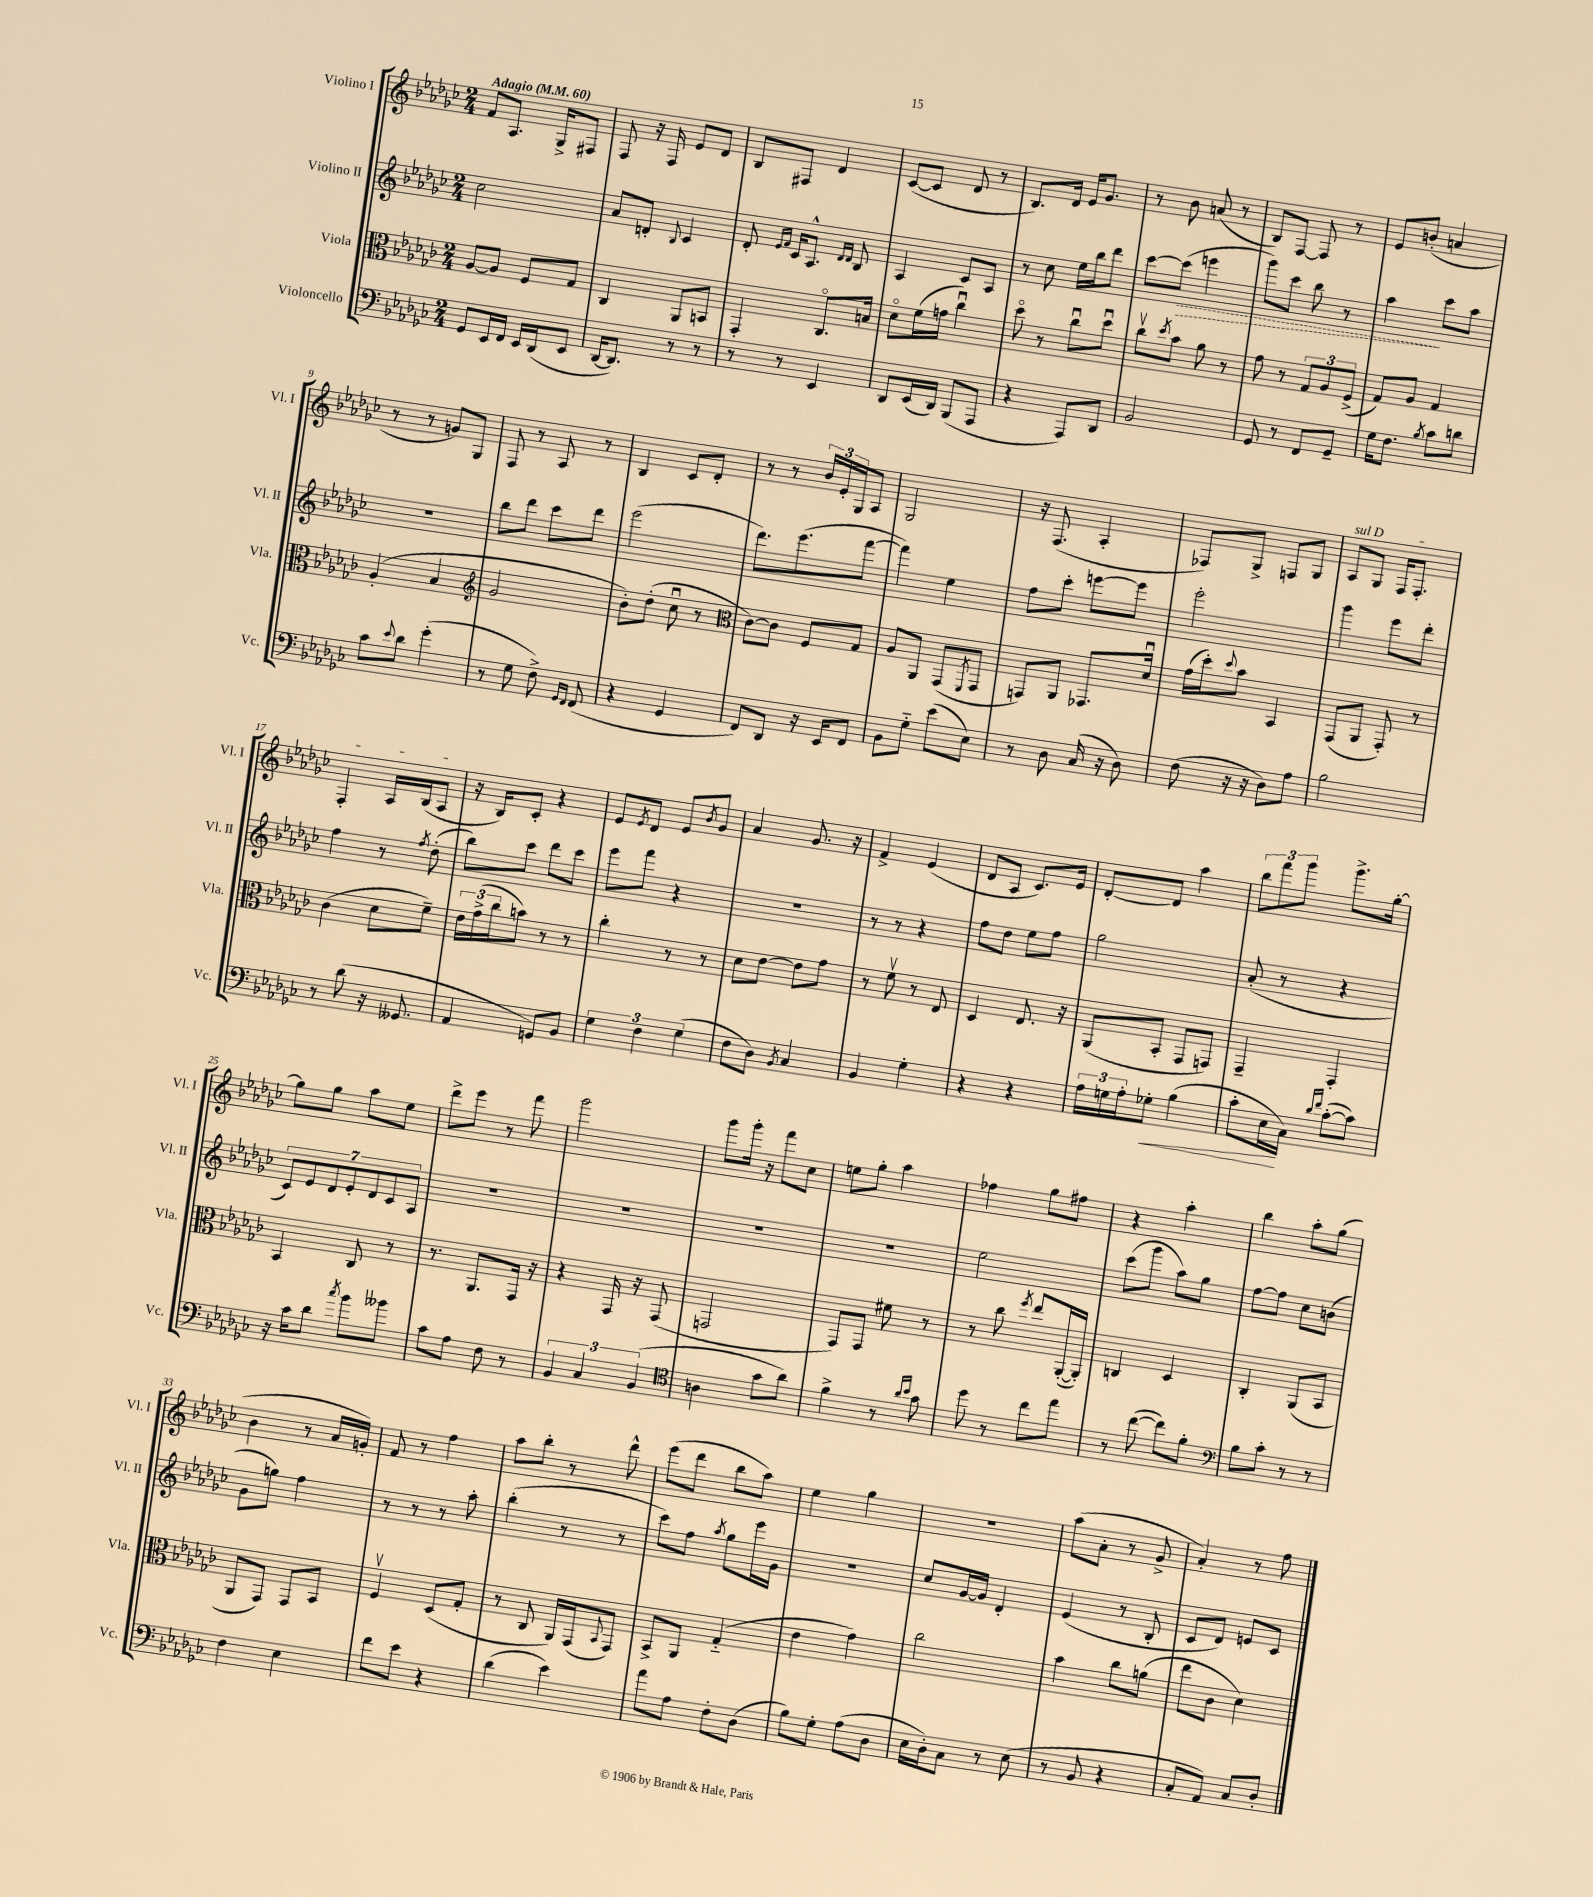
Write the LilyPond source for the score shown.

<<
\new StaffGroup <<
\new Staff = "s0" \with { instrumentName = "Violino I" shortInstrumentName = "Vl. I" } {
    \clef treble \key ges \major \numericTimeSignature \time 2/4 \tempo "Adagio" 4 = 60
    f'8 aes8. ges16-> fis8 |
    f8 r16 f16 ees'8 des'8 |
    bes8 fis8 des'4 |
    ces'8~( ces'8 des'8 r8 |
    bes8.) des'16 ees'16 ges'8. |
    r8 bes'8 a'8( r8 |
    bes8) f8~ f8 r8 |
    ees'8 b'8-.( a'4 |
    r8 r8 g'8) ges8 |
    f8 r8 aes8 r8 |
    bes4 ces'8 des'8-. |
    r8 r8 \tuplet 3/2 { bes'16 ees'16-. ges16 } aes8 |
    ges2 |
    r16 f8.( aes4-. |
    fes8) ges8-> f8 ges8 |
    \once \override TextSpanner.bound-details.left.text = \markup { \italic "sul D" } aes8\startTextSpan ges8 f16 f8.-. |
    f4-. aes16 bes16( aes8\stopTextSpan |
    r16 bes16) ces'8-. r4 |
    ees'8 \acciaccatura { ees'8 } des'8 ees'8 \acciaccatura { bes'8 } ges'8 |
    aes'4 ges'8. r16 |
    f'4-> ees'4( |
    des'8 aes8 ces'8.) ees'16 |
    des'8~-. des'8 aes''4 |
    \tuplet 3/2 { bes''8 f'''8 ges'''8 } ges'''8.-> ges''16~-. |
    ges''8 ges''8 aes''8 ees''8 |
    des'''8-> ees'''8 r8 f'''8 |
    ges'''2 |
    ges'''8 ges'''16-. r16 f'''8 ces''8 |
    e''8 ges''8-. aes''4 |
    fes''4 ges''8 fis''8 |
    r4 aes''4-. |
    bes''4 aes''8-. ges''8( |
    bes'4 r8 aes'16 g'16-.) |
    f'8 r8 f''4 |
    aes''8 bes''8-. r8 des'''8-^ |
    ees'''8( des'''8 bes''8 aes''8) |
    ees''4 ges''4 |
    R2 |
    aes''8( aes'8-. r8 ges'8-> |
    aes'4-.) r8 f''8 \bar "|." |
}
\new Staff = "s1" \with { instrumentName = "Violino II" shortInstrumentName = "Vl. II" } {
    \clef treble \key ges \major \numericTimeSignature \time 2/4
    ces''2 |
    aes'8 d'8-. \appoggiatura { bes8 } ces'4 |
    des'8-. \grace { ees'16 f'16 } ces'16 aes8.-^ \grace { des'16 des'16 } bes8 |
    aes4 ces'8 aes8 |
    r8 ces''8 ees''16 bes''16 des'''8 |
    ces'''8~ \once \override Hairpin.style = #'dashed-line ces'''8\>( e'''4 |
    ges'''8) ces'''8 bes''8 r8 |
    aes''4\! ces'''8 aes''8 |
    r2 |
    bes''8 des'''8 ces'''8 des'''8 |
    ees'''2( |
    des'''8.) ees'''8.( f'''8~ |
    f'''4) ees''4 |
    f''8 ces'''8-. e'''8~ e'''8 |
    ees'''2-. |
    ges'''4 ees'''8 des'''8-. |
    f''4 r8 \acciaccatura { f''8 } des''8-.( |
    bes''8) ces'''8 des'''8 ces'''8 |
    ees'''8 f'''8 r4 |
    r2 |
    r8 r8 r4 |
    f''8 des''8 ees''8 f''8 |
    ges''2 |
    aes'8-.( r8 r4 |
    \tuplet 7/4 { ces'8) ees'8 des'8 ees'8-. des'8 ces'8 aes8 } |
    R2 |
    R2 |
    R2 |
    R2 |
    ees''2 |
    ces'''8( ges'''8 aes''8) ges''8 |
    f''8~ f''8 ces''8 b'8( |
    ges'8 g''8) f''4 |
    r8 r8 r8 aes''8-. |
    bes''4-.( r8 r8 |
    ces'''8) f''8 \acciaccatura { aes''8 } ges''8 ees'''16 ges'16 |
    r2 |
    ces''8 ges'16~ ges'16 des'4-. |
    ees'4( r8 bes8-. |
    ces'8 des'8) e'8 ces'8 \bar "|." |
}
\new Staff = "s2" \with { instrumentName = "Viola" shortInstrumentName = "Vla." } {
    \clef alto \key ges \major \numericTimeSignature \time 2/4
    aes8~ aes8 f8 ges8 |
    ces4 aes,8 b,8 |
    ges,4-. ces8.\flageolet b16 |
    des'8\flageolet f'16( g'16 ces''4\downbow) |
    des''8\flageolet r8 ces''8\downbow des''8\downbow |
    ces''8\upbow \acciaccatura { des''8 } bes'8 aes'8 r8 |
    ges'8 r8 \tuplet 3/2 { ges8 aes8 f8->( } |
    ges8) aes8 ges4 |
    aes4-.( bes4 |
    \clef treble ges'2 |
    bes'8-.) des''8-.( ces''8\downbow r8 |
    \clef alto ces'8~) ces'8 f8 ges8 |
    aes8 aes,8 ges,8( \acciaccatura { f,8 } ges,8 |
    g,8) aes,8 ges,8. des'16\downbow |
    ges'16( des''16-.) \appoggiatura { des''8 } bes'8 bes,4 |
    ges,8( aes,8 ges,8-.) r8 |
    ces'4( des'8 f'8--) |
    \tuplet 3/2 { ees'16 ges'16->( ces''16 } b'8) r8 r8 |
    ces''4-. r8 r8 |
    des'8 ees'8~ ees'8 ges'8 |
    r8 f'8\upbow r8 ees8 |
    des4 ees8. r16 |
    aes,8( bes,8-. ges,8 g,8) |
    ges,4-- ges,4-. |
    bes,4 ces8 r8 |
    r8. aes,8. ges,16 r16 |
    r4 ges,16 r16 ges,8( |
    g,2 |
    ges,8) ges,8 fis'8 r8 |
    r8 ces''8 \acciaccatura { f''8 } ees''8 aes,16~-.( aes,16-.) |
    c4 des4 |
    ces4-. aes,8( bes,8 |
    aes,8 ges,8) ges,8 bes,8 |
    f4\upbow des8( ges8-. |
    r8 ces8 aes,16) ges,16( \appoggiatura { bes,8 } ges,8) |
    bes,8-> aes,8 ges4-_( |
    ees'4 ges'4) |
    ces''2 |
    bes'4 ces''8 a'8( |
    ees''8 ces'8 des'4) \bar "|." |
}
\new Staff = "s3" \with { instrumentName = "Violoncello" shortInstrumentName = "Vc." } {
    \clef bass \key ges \major \numericTimeSignature \time 2/4
    ges,8 ees,16 f,16 ees,16 des,16( ees,8 |
    des,16~ des,8.) r8 r8 |
    r8 r8 ees,4 |
    des,8 ees,16( des,16) bes,,8( aes,,8 |
    r4 aes,,8) des,8 |
    bes,2 |
    ges,8 r8 f,8 ges,8-- |
    ges16 f8. \acciaccatura { bes8 } ces'8 d'8 |
    ces'8 \appoggiatura { ees'8 } des'8 ges'4-.( |
    r8 ges8 f8->) \grace { ges,16 f,16 } f,8( |
    r4 ges,4 |
    f,8) des,8 r16 ees,16 f,8 |
    bes,8 ges8-_ ees'8( ees8) |
    r8 des8 ces16( r16 des8) |
    f8( r16 r16 des8) aes8 |
    bes2 |
    r8 des'8( r16 geses,8. |
    aes,4 g,8) bes,8 |
    \tuplet 3/2 { ges4 f4 ges4( } |
    f8 des8) \acciaccatura { bes,8 } ces4 |
    bes,4 ges4-. |
    r4 r4 |
    \tuplet 3/2 { aes16 g16 aes16-. } ges8-.\< bes4( |
    ces'8-. ees16\! ces16) \grace { des'16 f'16 } ces'8~-.( ces'8) |
    r16 ces'16 des'8 \acciaccatura { ces''8 } bes'8 beses'8 |
    ces'8 aes8 f8 r8 |
    \tuplet 3/2 { bes,4 ces4 bes,4( } |
    \clef tenor a4 ges'8 aes'8) |
    f'4-> r8 \grace { aes'16 bes'16 } ges'8 |
    des''8 r8 ces''8 ees''8 |
    r8 ces''8~( ces''8) f'8-. |
    \clef bass bes8 ces'8-. r8 r8 |
    f4 ees4 |
    f'8 ees'8 r4 |
    des'4( ees'4) |
    aes'8 aes8 f8-. des8( |
    bes8) ges8-. aes8( des8 |
    ees16 des16-.) ces8 r8 ees8( |
    r8 bes,8 r4 |
    ces8-. aes,8) ces8 des8-. \bar "|." |
}
>>
>>
